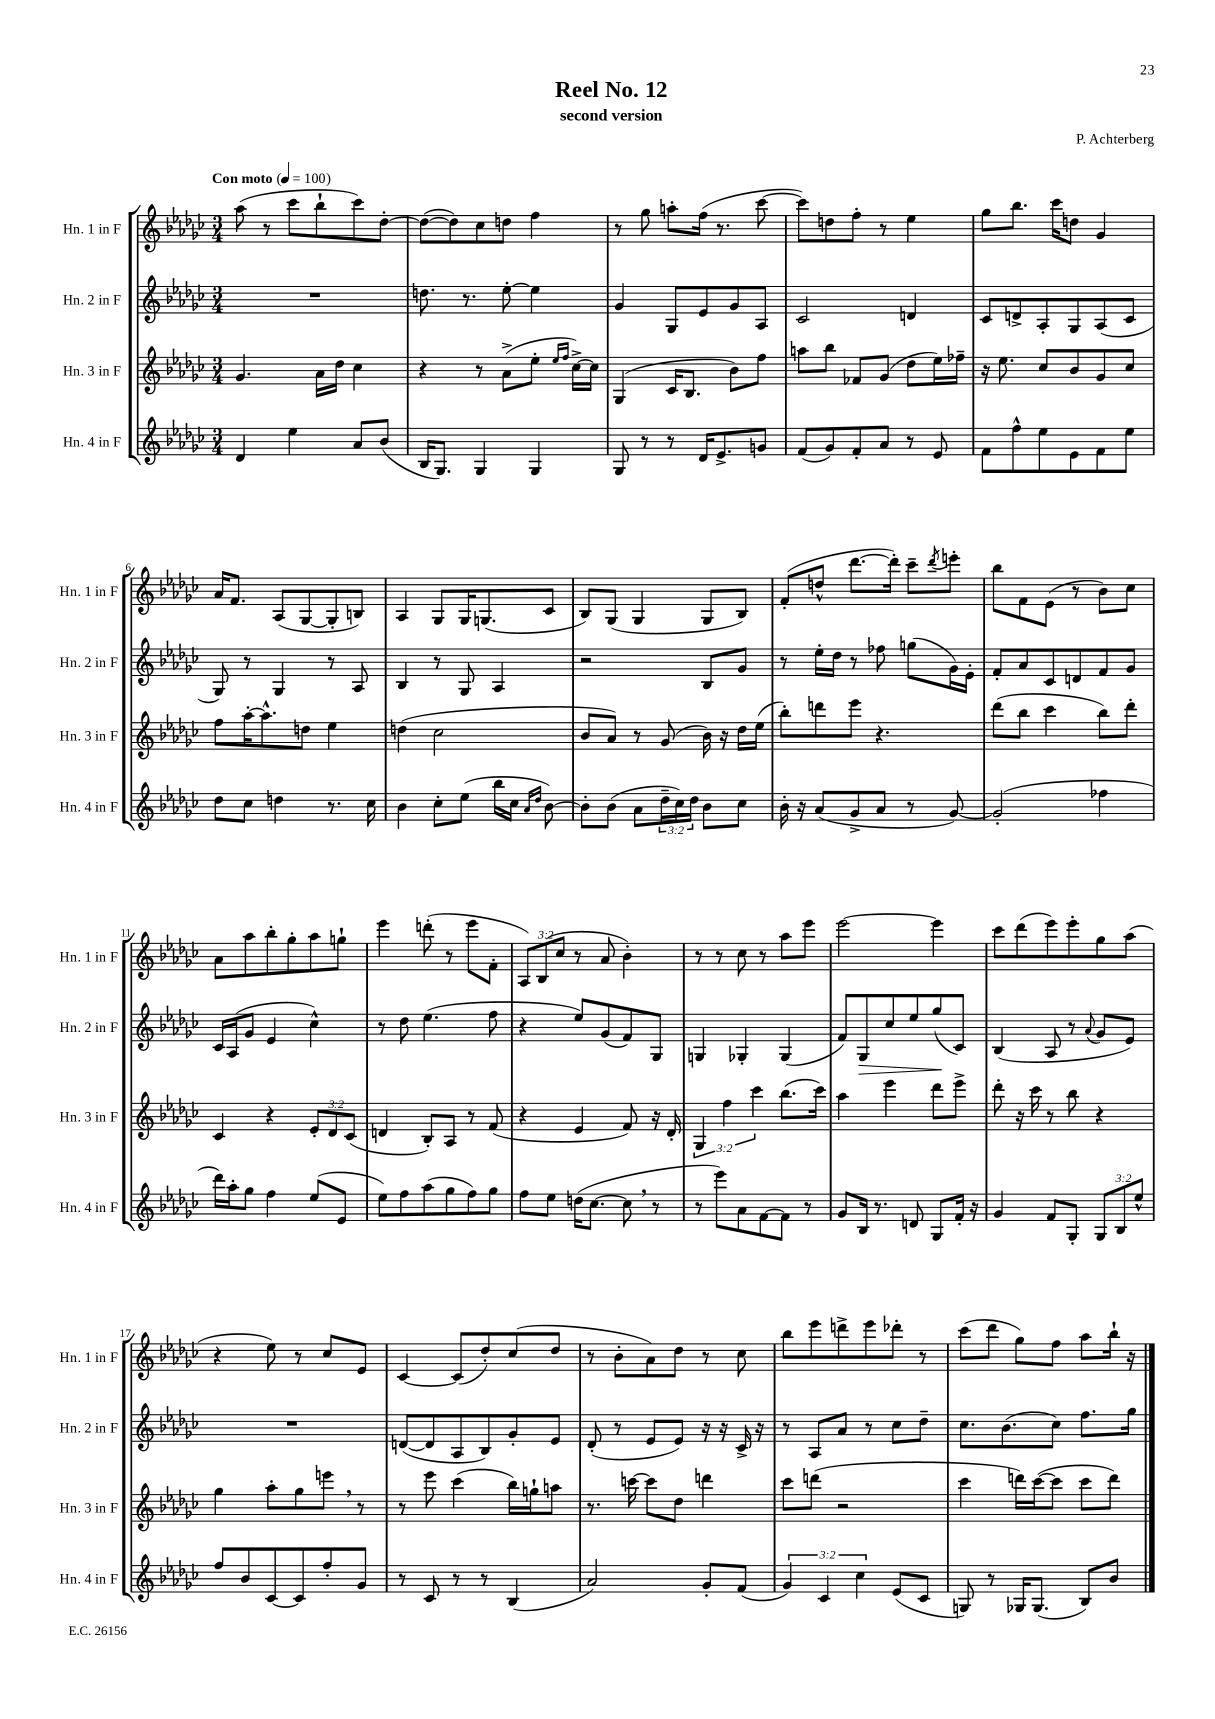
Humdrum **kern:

**kern	**kern	**kern	**kern
*staff4	*staff3	*staff2	*staff1
*clefG2	*clefG2	*clefG2	*clefG2
*k[b-e-a-d-g-c-]	*k[b-e-a-d-g-c-]	*k[b-e-a-d-g-c-]	*k[b-e-a-d-g-c-]
*M3/4	*M3/4	*M3/4	*M3/4
*MM100	*MM100	*MM100	*MM100
4d-	4.g-	2.r	(8aa-
.	.	.	8r
4ee-	.	.	8ccc-
.	16a-	.	8bb-`
.	16dd-	.	.
8a-	4cc-	.	8ccc-)
(8b-	.	.	[8dd-'
=	=	=	=
16B-	4r	8.dd	(8dd-_
8.G-)	.	.	.
.	.	.	8dd-])
.	.	8.r	.
4G-	8r	.	8cc-
.	(8a-^	[8ee-'	8dd
4G-	8ee-'	4ee-]	4ff
.	16qqee-	.	.
.	16qqff	.	.
.	[16cc-^)	.	.
.	16cc-]	.	.
=	=	=	=
8G-	(4G-	4g-	8r
8r	.	.	8gg-
8r	16c-	8G-	8aa'
.	8.B-	.	.
16d-	.	8e-	(16ff
8.e-^	.	.	8.r
.	8b-)	8g-	.
8g	8ff	8A-	[8ccc-
=	=	=	=
(8f	8aa	2c-	8ccc-])
8g-)	8bb-	.	8dd
8f'	8f-	.	8ff'
8a-	(8g-	.	8r
8r	8dd-	4d	4ee-
8e-	16ee-)	.	.
.	16ff-~	.	.
=	=	=	=
8f	16r	8c-	8gg-
.	8.ee-	.	.
8ff^^	.	8d^	8.bb-
8ee-	8cc-	8A-'	.
.	.	.	16ccc-
8e-	8b-	8G-	8dd
8f	8g-	(8A-	4g-
8ee-	8cc-	8c-	.
=	=	=	=
8dd-	8ff	8G-)	16a-
.	.	.	8.f
8cc-	[16aa-'	8r	.
.	8.aa-^^]	.	.
4dd	.	4G-	(8A-
.	8dd	.	[8G-
8.r	4ee-	8r	8G-']
.	.	8A-	8B)
16cc-	.	.	.
=	=	=	=
4b-	(4dd	4B-	4A-
8cc-'	2cc-	8r	8G-
(8ee-	.	8G-	16G-
.	.	.	(8.G
16bb-	.	4A-	.
16cc-	.	.	.
16qqa-	.	.	.
16qqdd-	.	.	.
[8b-)	.	.	8c-
=	=	=	=
8b-']	8b-	2r	8B-)
(8b-	8a-)	.	(8G-
8a-	8r	.	4G-
24dd-~	(8g-	.	.
24cc-)	.	.	.
24dd-	.	.	.
8b-	16b-)	8B-	8G-
.	16r	.	.
8cc-	16dd-	8g-	8B-)
.	(16ee-	.	.
=	=	=	=
16b-'	8bb-')	8r	(8f'
16r	.	.	.
(8a-	8ddd	16ee-'	8dd^^
.	.	16dd-	.
8g-^	8eee-	8r	[8.ddd-
8a-	4.r	8ff-	.
.	.	.	16ddd-'])
8r	.	(8gg	8ccc-~
.	.	.	8qddd-
[8g-)	.	16g-)	8eee'
.	.	16e-'	.
=	=	=	=
(2g-']	(8ddd-	8f'	8bb-
.	8bb-	8a-	8f
.	4ccc-	8c-	(8e-
.	.	8d	8r
4ff-	8bb-)	8f	8b-)
.	8ddd-'	8g-	8cc-
=	=	=	=
16ddd-)	4c-	16c-	8a-
16aa-'	.	(16A-	.
8gg-	.	8g-	8aa-
4ff	4r	4e-	8bb-'
.	.	.	8gg-'
(8ee-	12e-'	4cc-^^)	8aa-
.	12d-	.	.
8e-	.	.	8gg`
.	(12c-	.	.
=	=	=	=
8ee-)	4d	8r	4eee-
8ff	.	8dd-	.
(8aa-	8B-')	(4.ee-	(8ddd'
8gg-	8A-	.	8r
8ff)	8r	.	8eee-
8gg-	(8f	8ff	8f'
=	=	=	=
8ff	4r	4r	12A-)
.	.	.	(12B-
8ee-	.	.	.
.	.	.	12cc-
(16dd	4e-	8ee-)	8r
[8.cc-	.	.	.
.	.	(8g-	8a-
8cc-]	8f)	8f)	4b-')
8r	16r	8G-	.
.	16d-'	.	.
=	=	=	=
8r	6G-	4G	8r
8eee-)	.	.	8r
.	6ff	.	.
8a-	.	4G-'	8cc-
.	6ccc-	.	.
[8f	.	.	8r
8f]	(8.bb-	(4G-	8aa-
8r	.	.	8eee-
.	16ccc-)	.	.
=	=	=	=
8g-	4aa-	8f)	[2eee-
16B-	.	8G-	.
8.r	.	.	.
.	4eee-	8cc-	.
8d	.	8ee-	.
8G-	8ddd-	(8gg-	4eee-]
16f'	8eee-^	8c-)	.
16r	.	.	.
=	=	=	=
4g-	8ddd-'	(4B-	8ccc-
.	16r	.	(8ddd-
.	16ccc-	.	.
8f	8r	8A-	8eee-)
8G-'	8bb-	8r	8eee-'
.	.	8qqa-	.
12G-	4r	8g-	8gg-
12B-	.	.	.
.	.	8e-)	(8aa-
12ee-^^	.	.	.
=	=	=	=
8ff	4gg-	2.r	4r
8b-	.	.	.
[8c-	8aa-'	.	8ee-)
8c-]	8gg-	.	8r
8ff'	8eee	.	8cc-
8g-	8r	.	8e-
=	=	=	=
8r	8r	([8d	[4c-
8c-	8eee-	8d]	.
8r	(4ccc-	8A-	(8c-]
8r	.	8B-)	8dd-')
(4B-	16bb-)	8g-'	(8cc-
.	16gg`	.	.
.	8aa	8e-	8dd-
=	=	=	=
2a-)	8.r	(8d-'	8r
.	.	8r	8b-'
.	[16ccc	.	.
.	8ccc]	8e-	8a-)
.	8dd-	8e-)	8dd-
8g-'	4ddd	16r	8r
.	.	16r	.
(8f	.	16c-^	8cc-
.	.	16r	.
=	=	=	=
6g-)	8ccc-	8r	8bb-
.	(8ddd	8A-	8eee-
6c-	.	.	.
.	2r	8a-	8ddd^
6cc-	.	.	.
.	.	8r	8eee-
(8e-	.	8cc-	8ddd-'
8c-	.	8dd-~	8r
=	=	=	=
8G)	4ccc-	8.cc-	(8ccc-
8r	.	.	8ddd-
.	.	(8.b-	.
16G-	16ddd)	.	8gg-)
(8.G-	([16ccc-	.	.
.	8ccc-]	8cc-)	8ff
8B-)	8ccc-	8.ff	8aa-
8b-	8ddd)	.	16bb-`
.	.	16gg-	16r
==	==	==	==
*-	*-	*-	*-
